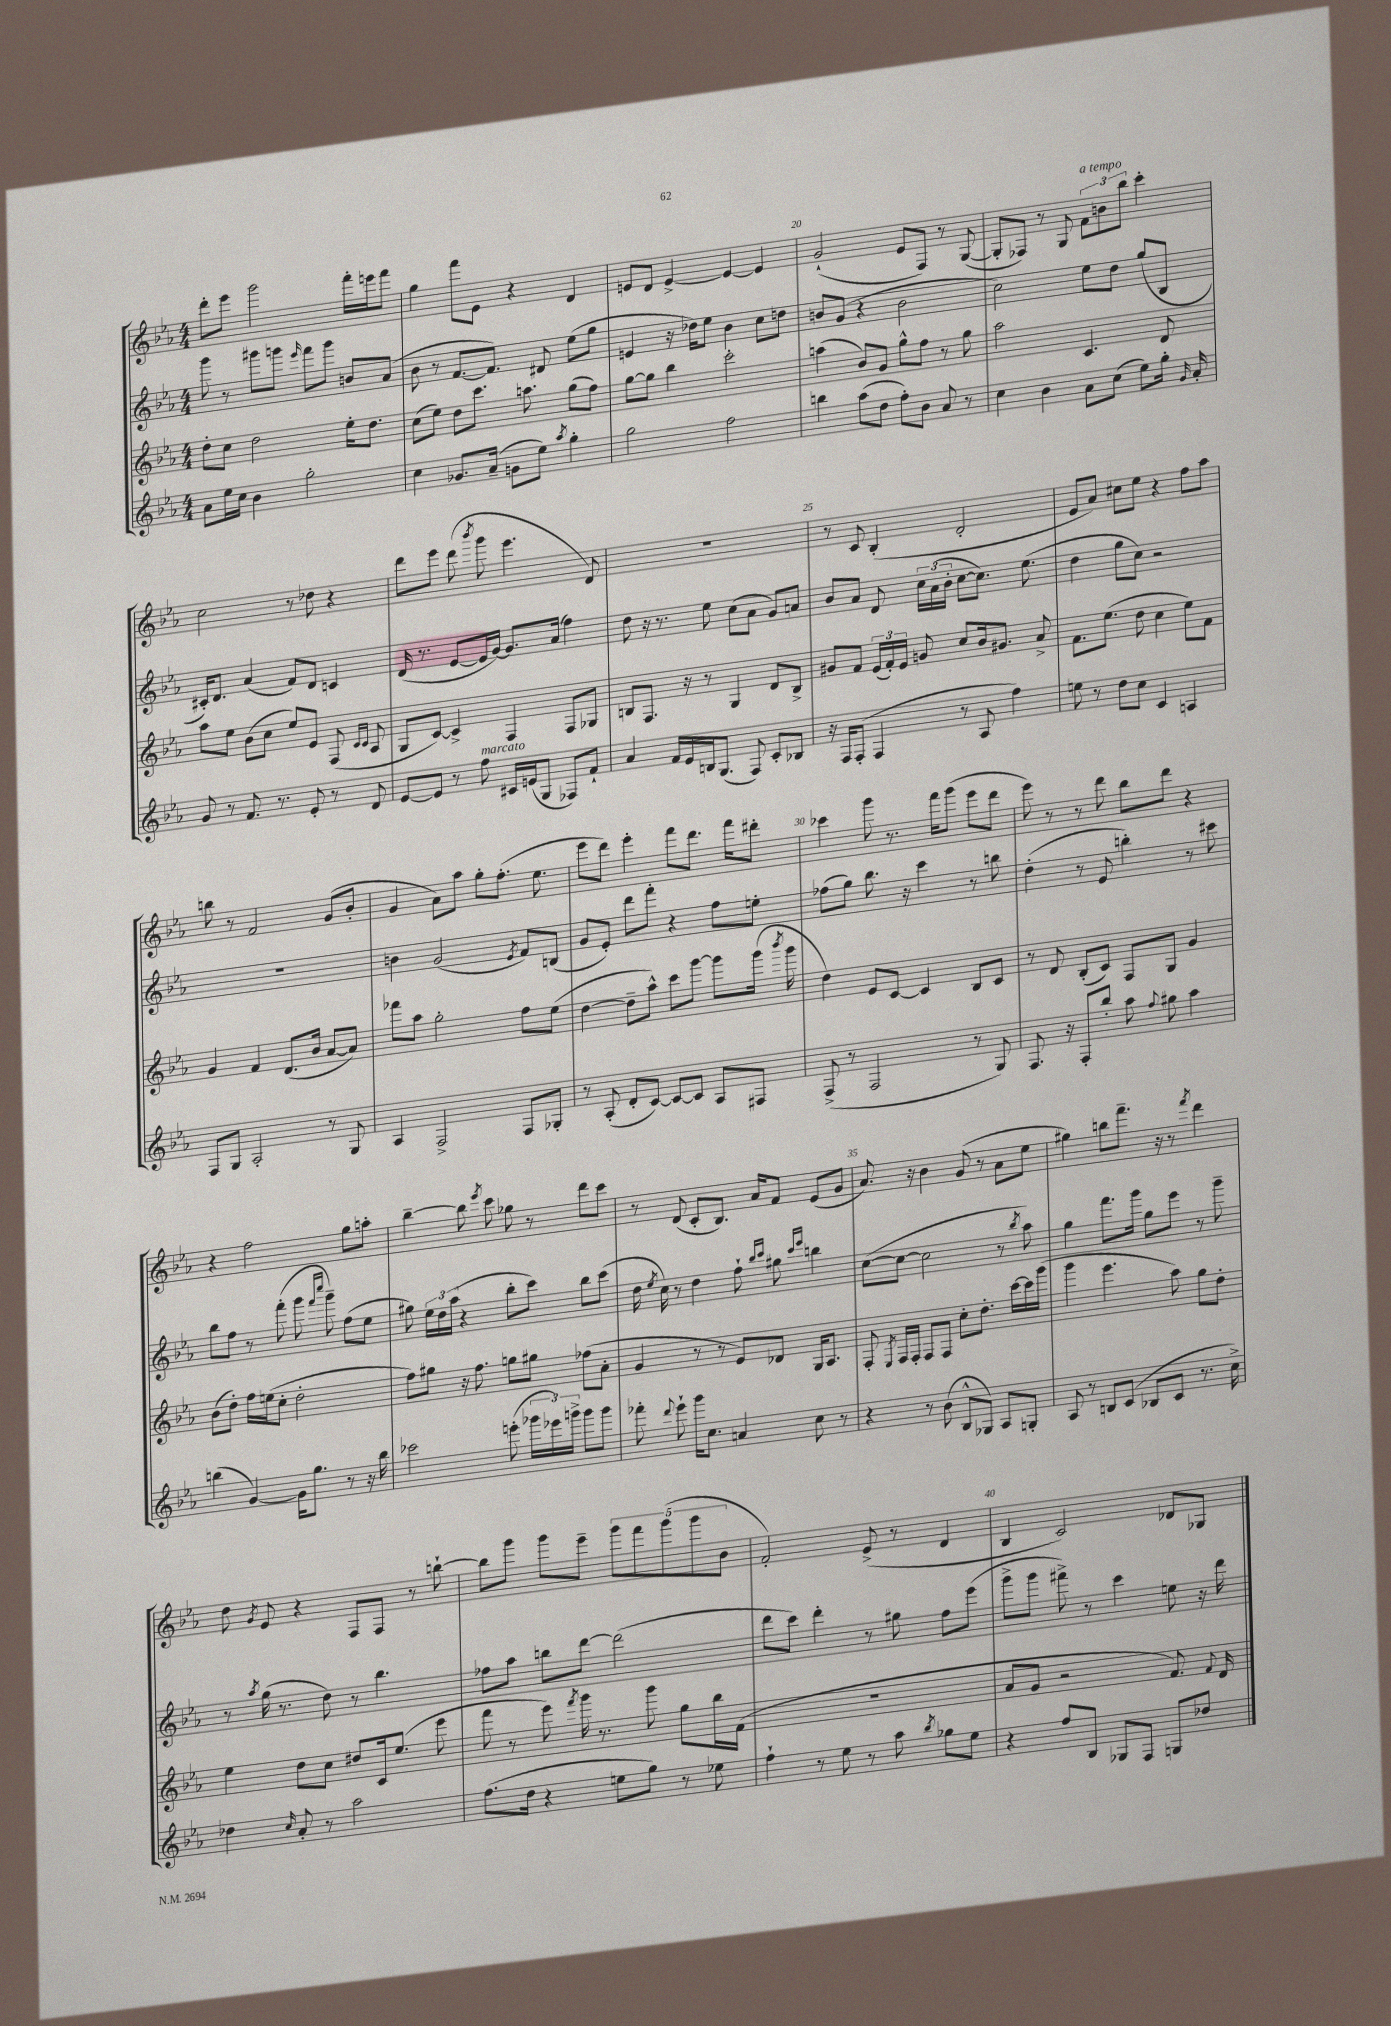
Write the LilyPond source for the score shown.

<<
\new StaffGroup <<
\new Staff = "s0" {
    \clef treble \key ees \major \numericTimeSignature \time 4/4
    \autoBeamOff d'''8[-. ees'''8] g'''2 f'''16[-. e'''16 f'''8] |
    g''4 f'''8[ ees'8] r4 d'4 |
    e'8[ d'8] e'4~-> e'4~ e'4 |
    g'2-!( ees'8[ f8]) r8 g8~( |
    g8[-. fes8]) r8 g8 \tuplet 3/2 { f'8[^\markup { \italic "a tempo" } b'8 bes''8] } c'''4-. |
    c''2 r8 des''8 r4 |
    d'''8[ ees'''8] d'''8( \acciaccatura { bes'''8 } g'''8 ees'''4. d'8) |
    R1 |
    r8 c'8 bes4-.( d'2-. |
    ees'8[ aes'8]) cis''8[ ees''8] r4 f''8[ aes''8] |
    b''8 r8 f'2 g'8[( bes'8]-. |
    g'4 aes'8[) aes''8] g''8[-. f''8.]-.( ees''8. |
    ees'''8[ d'''8]) ees'''4-. f'''8[ d'''8.] f'''16[ dis'''8]-. |
    ces'''4 g'''8 r8. f'''16[ g'''8]( ees'''8[ d'''8] |
    ees'''8) r8 r8 d'''8 bes''8[ d'''8] r4 |
    r4 f''2 g''8[ a''8]-. |
    bes''4~-- bes''8 \acciaccatura { ees'''8 } c'''8 ges''8 r8 d'''8[ c'''8] |
    r8 d'8( c'8[-. bes8.]) aes'16[ f'8] ees'8[( g'8] |
    aes'8.) r16 bes'4 g'8( r8 aes'8[ ees''8] |
    gis''4) b''8[ f'''8.]-- r16 r8 \acciaccatura { f'''8 } d'''4 |
    d''8 \acciaccatura { g'8 } ees'8 r4 f8[ f8] r8 b''8~-! |
    b''8[ g'''8] g'''8[ ees'''8]-- \tuplet 5/4 { g'''8[ f'''8 g'''8( g'''8 bes'8] } |
    f'2-.) ees'8->( r8 d'4 |
    bes4 c'2) des'8[ ges8] \bar "|." |
}
\new Staff = "s1" {
    \clef treble \key ees \major \numericTimeSignature \time 4/4
    \autoBeamOff g'''8 r8 gis'''8[ g'''8] \grace { ees'''16 } f'''8[ g'''8] b'8[ aes'8]( |
    bes'8 r8 f'8.[~ f'8.]) dis'8 ees''8[( g''8] |
    e'4 r16 des''16[) ees''8] bes'4 c''8[ d''8] |
    b'8[ g'8]( r4 b'2 |
    c''2) ees''8[ d''8] g''8[( bes8] |
    cis'16[-.) d'8.] aes'4( f'8[) d'8] c'4 |
    d'16( r8. ees'8[~ ees'16 g'16]~) g'8.[ aes'16]( f''4) |
    d''8 r16 r8. ees''8 c''8[( aes'8] g'8[) a'8] |
    bes'8[ aes'8] d'8 \tuplet 3/2 { c''16[ aes'16( bes'16]-. } c''8[~ c''8.]) ees''8.( |
    d''4 g''8[ c''8]) r2 |
    R1 |
    b'4 g'2( \acciaccatura { ees'8 } f'8[) b8]( |
    g'8[ ees'8]-.) d'''8[ f'''8]-. r4 f''8[ e''8]-. |
    fes''8[( g''8]) bes''8. r16 c'''4 r8 b''8 |
    d''4-.( r8 ees'8 b''4-.) r8 cis'''8 |
    bes''8[ f''8] r8 f'''8-.( g'''8 \grace { f'''16[ c''''16] } g'''8--) f''8[( ees''8] |
    gis''8) \tuplet 3/2 { ees''16[ d''16 aes''16]( } r4 bes''8[-. c'''8]) bes''8[ c'''8]( |
    d''16 \acciaccatura { ees''8 } c''16) r8 d''4 f''8-! \grace { bes''16[ c'''16] } gis''8 \grace { c'''16[ ees'''16] } b''4 |
    c''8[~( c''8]~ c''2 r8 \acciaccatura { bes''8 } aes''8) |
    g''4 f'''8.[ g'''16] g''8[ ees'''8] r8 g'''8-- |
    r8 \acciaccatura { aes''8 } g''16( r8. d''8) r8 bes''4. |
    fes''8[ aes''8] b''8[ d'''8]~ d'''2( |
    d'''8[ c'''8]) d'''4-. r8 gis''8 f''8[ ees'''8]( |
    g'''8[-> g'''8] fis'''8->) r8 c'''4 e''8 r16 d'''16 \bar "|." |
}
\new Staff = "s2" {
    \clef treble \key ees \major \numericTimeSignature \time 4/4
    \autoBeamOff d''8[-. c''8] d''2 ees''16[-. d''8.] |
    c''8[( ees''8]) d''8[ c'''8.] a''8. g''8[( f''8]) |
    g''8[~ g''8] bes''4 c'''2-. |
    a''4( bes'8[) g'8] g''8[-^ f''8] r8 g''8 |
    aes''2 c'4. d'8 |
    aes''8[ ees''8] bes'8[( c''8] ees''8[) ees'8] f8( \grace { c'16[ c'16] } aes8 |
    g8[ c'8]~) c'4-> f4 f8[ ges8] |
    b8[ f8.] r16 r8 g4 d'8[ b8]-> |
    gis'8[ f'8] \tuplet 3/2 { ees'16[( f'16-.) ees'16] } g'8 c''8[ bes'16 gis'8.] aes'8-> |
    f'8.[ ees''8.]( d''8 c''4 ees''8[) f'8] |
    g'4 f'4 d'8.[( bes'16] aes'8[~ aes'8]) |
    fes'''8[ aes''8] g''2-. f''8[ ees''8]( |
    d''4~ d''8[-- aes''8]-^) c'''8[ g'''8]~ g'''8[ g'''16]( \acciaccatura { bes'''8 } g'''16 |
    d''4) ees'8[ c'8]~ c'4 bes8[ c'8] |
    r8 d'8 bes8[-.( c'8]) f8[ g8] g'4 |
    bes'8[( d''8]-.) f''16[ e''16( c''8]-. d''2-. |
    f''8[) gis''8] r16 f''8. g''8[ gis''8] fes''8[( aes'8]-. |
    g'4 r8 r8 ees'8[) des'8] g16[ aes8.] |
    f8-. \acciaccatura { ees8 } f16[ f16]-. f8[ f8] c''8[-. d''8.]-. c'''16[~ c'''16 g'''16]( |
    g'''4 ees'''4. aes''8) g''8[ d''8]-. |
    ees''4 d''8[ c''8] dis''8[ c'16 ees''8.]( ees'''8 |
    f'''8 r8 ees'''8) \acciaccatura { f'''8 } g'''16 r8. g'''8 g''8[ bes''16 f'16]( |
    R1 |
    aes'8[ g'8] r2 f'8.) \appoggiatura { f'8 } d'16 \bar "|." |
}
\new Staff = "s3" {
    \clef treble \key ees \major \numericTimeSignature \time 4/4
    \autoBeamOff aes'8[ ees''16 c''16] bes'4 g''2-. |
    c''4 ges'8.[ aes'16]--( g'8[ ees''8]) \acciaccatura { aes''8 } g''4-. |
    g''2 f''2 |
    b''4 aes''8[( d''8] f''8[-.) bes'8] aes'8 r8 |
    c''4 bes'4 aes'8[ c''8]( ees''8[) g''16]-. \grace { g'16 } aes'16-. |
    g'8 r8 f'8. r8. ees'8-. r8 d'8 |
    ees'8[~ ees'8] r8 f''8^\markup { \italic "marcato" } cis'16[ e'16( g8] fes8[) f'8]-! |
    aes'4 f'16[ ees'16 b16 g8.]( f8) c'8[-. bes8] |
    r16 f16[ f8]-.( f4 r8 aes8 f''4) |
    e''8 r8 d''8[ c''8] c'4 a4 |
    f8[ g8] aes2-. r8 g8 |
    aes4 f2-> f8[ ges8]-. |
    r8 aes8-.( d'8[-. c'8]~) c'8[~ c'8] aes8[ fis8] |
    f8->( r8 f2 r8 g8) |
    f8. r16 f8[-. bes''8]-. aes''8 \appoggiatura { f''8 } gis''8 aes''4 |
    b''4( g'4~) g'16[ g''8.] r8 r16 b''16 |
    ces'''2 e'''8-.( \tuplet 3/2 { ges'''16[ ees'''16) g'''16]-> } g'''8[ g'''8] |
    fes'''8-. \appoggiatura { d'''8 } ees'''8-! g'''16[ c''8.] a'4 c''8 r8 |
    r4 r8 bes'8( bes8[-^ ges8]) aes8[ g8]-. |
    aes8 r8 b8[ c'8]( bes8[ c'8] r8. c''16->) |
    des''4 \grace { c''16 } aes'8-. r8 aes''2 |
    f''8.[( d''16] r4 e''8[ g''8]) r8 ees''8 |
    f''4-! r8 ees''8 r8 aes''8 \acciaccatura { bes''8 } ges''8[ ees''8] |
    r4 f''8[ bes8] ges8[ f8] g8[ des''8] \bar "|." |
}
>>
>>
\layout { \context { \Score currentBarNumber = #17 \override BarNumber.break-visibility = ##(#f #t #t) barNumberVisibility = #(every-nth-bar-number-visible 5) } }
